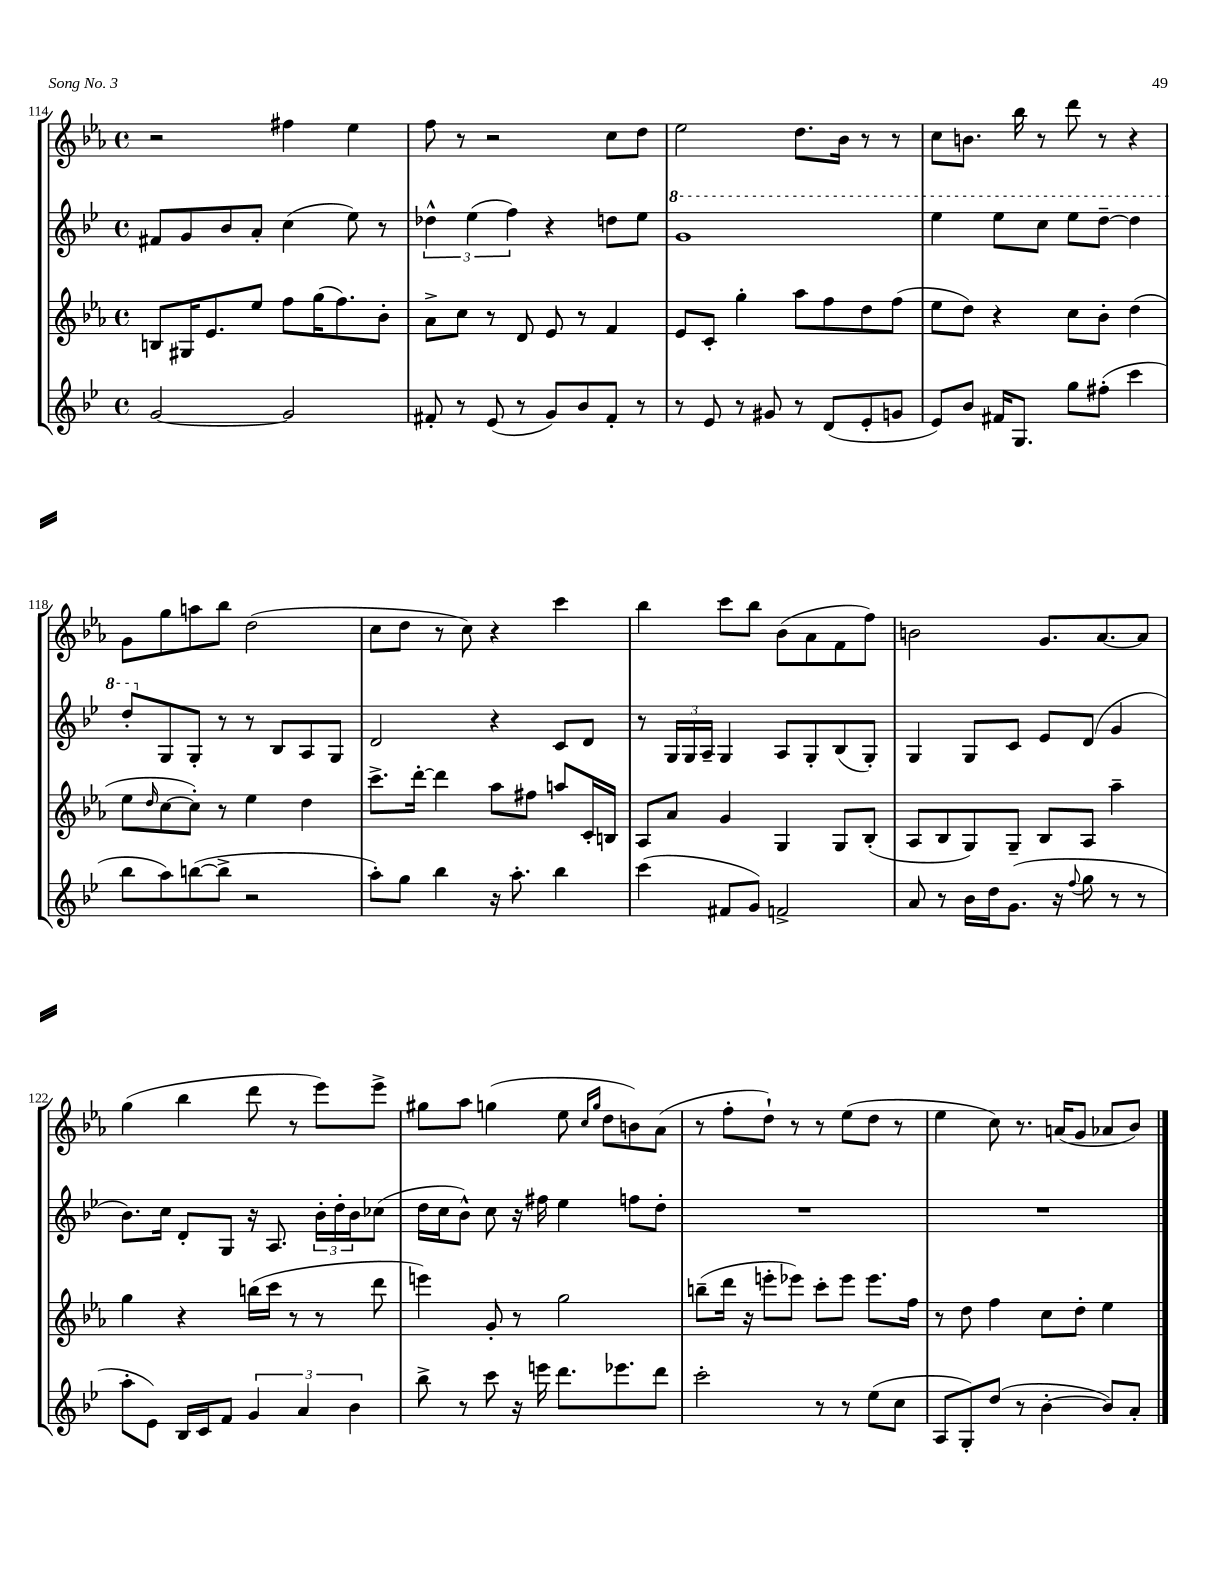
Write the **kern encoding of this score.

**kern	**kern	**kern	**kern
*part4	*part3	*part2	*part1
*staff4	*staff3	*staff2	*staff1
*clefG2	*clefG2	*clefG2	*clefG2
*k[b-e-]	*k[b-e-a-]	*k[b-e-]	*k[b-e-a-]
*M4/4	*M4/4	*M4/4	*M4/4
*met(c)	*met(c)	*met(c)	*met(c)
=114	=114	=114	=114
[2g/	8Bn/L	8f#X/L	2r
.	16G#X/K	8g/	.
.	8.e-/	.	.
.	.	8b-/	.
.	8ee-/J	8a'/J	.
2g/]	8ff\L	(4cc\	4ff#X\
.	(16gg\K	.	.
.	8.ff\)	.	.
.	.	8ee-\)	4ee-\
.	8b-'\J	8r	.
=115	=115	=115	=115
8f#X'/	8a-^\L	6dd-X^^\	8ff\
8r	8cc\J	.	8r
.	.	(6ee-\	.
(8e-/	8r	.	2r
.	.	6ff\)	.
8r	8d/	.	.
8g/L)	8e-/	4r	.
8b-/	8r	.	.
8f#'/J	4f/	8ddn\L	8cc\L
8r	.	8ee-\J	8dd\J
=116	=116	=116	=116
*	*	*8va	*
8r	8e-/L	1gg	2ee-\
8e-/	8c'/J	.	.
8r	4gg'\	.	.
8g#X/	.	.	.
8r	8aa-\L	.	8.dd\L
(8d/L	8ff\	.	.
.	.	.	16b-\Jk
8e-'/	8dd\	.	8r
8gn/J	(8ff\J	.	8r
=117	=117	=117	=117
8e-/L)	8ee-\L	4eee-\	8cc\L
8b-/J	8dd\J)	.	8.bn\J
16f#X/KL	4r	8eee-\L	.
8.G/J	.	.	16bb-\
.	.	8ccc\J	8r
8gg\L	8cc\L	8eee-\L	8ddd\
(8ff#X'\J	8b-'\J	[8ddd~\J	8r
4ccc\	(4dd\	4ddd\]	4r
!!LO:LB:g=z
=118	=118	=118	=118
8bb-\L	8ee-\L	8ddd'/L	8g\L
.	16qqdd/	.	.
*	*	*X8va	*
8aa\)	[8cc\	8G/	8gg\
([8bbn\	8cc'\J])	8G'/J	8aan\
8bb^\J]	8r	8r	8bb-\J
2r	4ee-\	8r	(2dd\
.	.	8B-/L	.
.	4dd\	8A/	.
.	.	8G/J	.
=119	=119	=119	=119
8aa'\L)	8.ccc^\L	2d/	8cc\L
8gg\J	.	.	8dd\J
.	[16ddd'\Jk	.	.
4bb-\	4ddd\]	.	8r
.	.	.	8cc\)
16r	8aa-\L	4r	4r
8.aa'\	.	.	.
.	8ff#X\J	.	.
4bb-\	8aan/L	8c/L	4ccc\
.	16c'/L	8d/J	.
.	16Bn/JJ	.	.
=120	=120	=120	=120
(4ccc\	8A-/L	8r	4bb-\
.	8a-/J	24G/LL	.
.	.	24G/	.
.	.	24A~/JJ	.
8f#X/L	4g/	4G/	8ccc\L
8g/J)	.	.	8bb-\J
2fn^/	4G/	8A/L	(8b-\L
.	.	8G'/	8a-\
.	8G/L	(8B-/	8f\
.	(8B-'/J	8G'/J)	8ff\J)
=121	=121	=121	=121
8a/	8A-/L	4G/	2bn\
8r	8B-/	.	.
16b-\LL	8G/)	8G/L	.
16dd\J	.	.	.
(8.g\J	8G~/J	8c/J	.
.	8B-/L	8e-/L	8.g/L
16r	.	.	.
8qqff/	.	.	.
8gg\	8A-/J	(8d/J	.
.	.	.	[8.a-/
8r	4aa-~\	4g/	.
8r	.	.	8a-/J]
!!LO:LB:g=z
=122	=122	=122	=122
8aa'\L	4gg\	8.b-\L)	(4gg\
8e-\J)	.	.	.
.	.	16cc\Jk	.
16B-/LL	4r	8d'/L	4bb-\
16c/J	.	.	.
8f/J	.	8G/J	.
6g/	(16bbn\LL	16r	8ddd\
.	16ccc\JJ	8.A/	.
.	8r	.	8r
6a/	.	.	.
.	8r	24b-'\LL	8eee-\L)
.	.	24dd'\	.
6b-\	.	24b-\J	.
.	8ddd\	(8cc-X\J	8eee-^\J
=123	=123	=123	=123
8bb-^\	4eeen\)	16dd\LL	8gg#X\L
.	.	16cc\J	.
8r	.	8b-^^\J)	8aa-\J
8ccc\	8g'/	8cc\	(4ggn\
16r	8r	16r	.
16eeen\	.	16ff#X\	.
8.ddd\L	2gg\	4ee-\	8ee-\
.	.	.	16qqcc/LL
.	.	.	16qqgg/JJ
.	.	.	8dd\L
8.eee-X\	.	.	.
.	.	8ffn\L	8bn\)
8ddd\J	.	8dd'\J	(8a-\J
=124	=124	=124	=124
2ccc'\	(8bbn~\L	1r	8r
.	16ddd\Jk	.	8ff'\L
.	16r	.	.
.	8eeen'\L	.	8dd`\J)
.	8eee-X\J)	.	8r
8r	8ccc'\L	.	8r
8r	8eee-\J	.	(8ee-\L
(8ee-\L	8.eee-\L	.	8dd\J
8cc\J	.	.	8r
.	16ff\Jk	.	.
=125	=125	=125	=125
8A/L	8r	1r	4ee-\
8G'/)	8dd\	.	.
(8dd/J	4ff\	.	8cc\)
8r	.	.	8.r
[4b-'\	8cc\L	.	.
.	.	.	(16an/KL
.	8dd'\J	.	8g/J
8b-/L])	4ee-\	.	8a-X/L
8a'/J	.	.	8b-/J)
==	==	==	==
*-	*-	*-	*-
